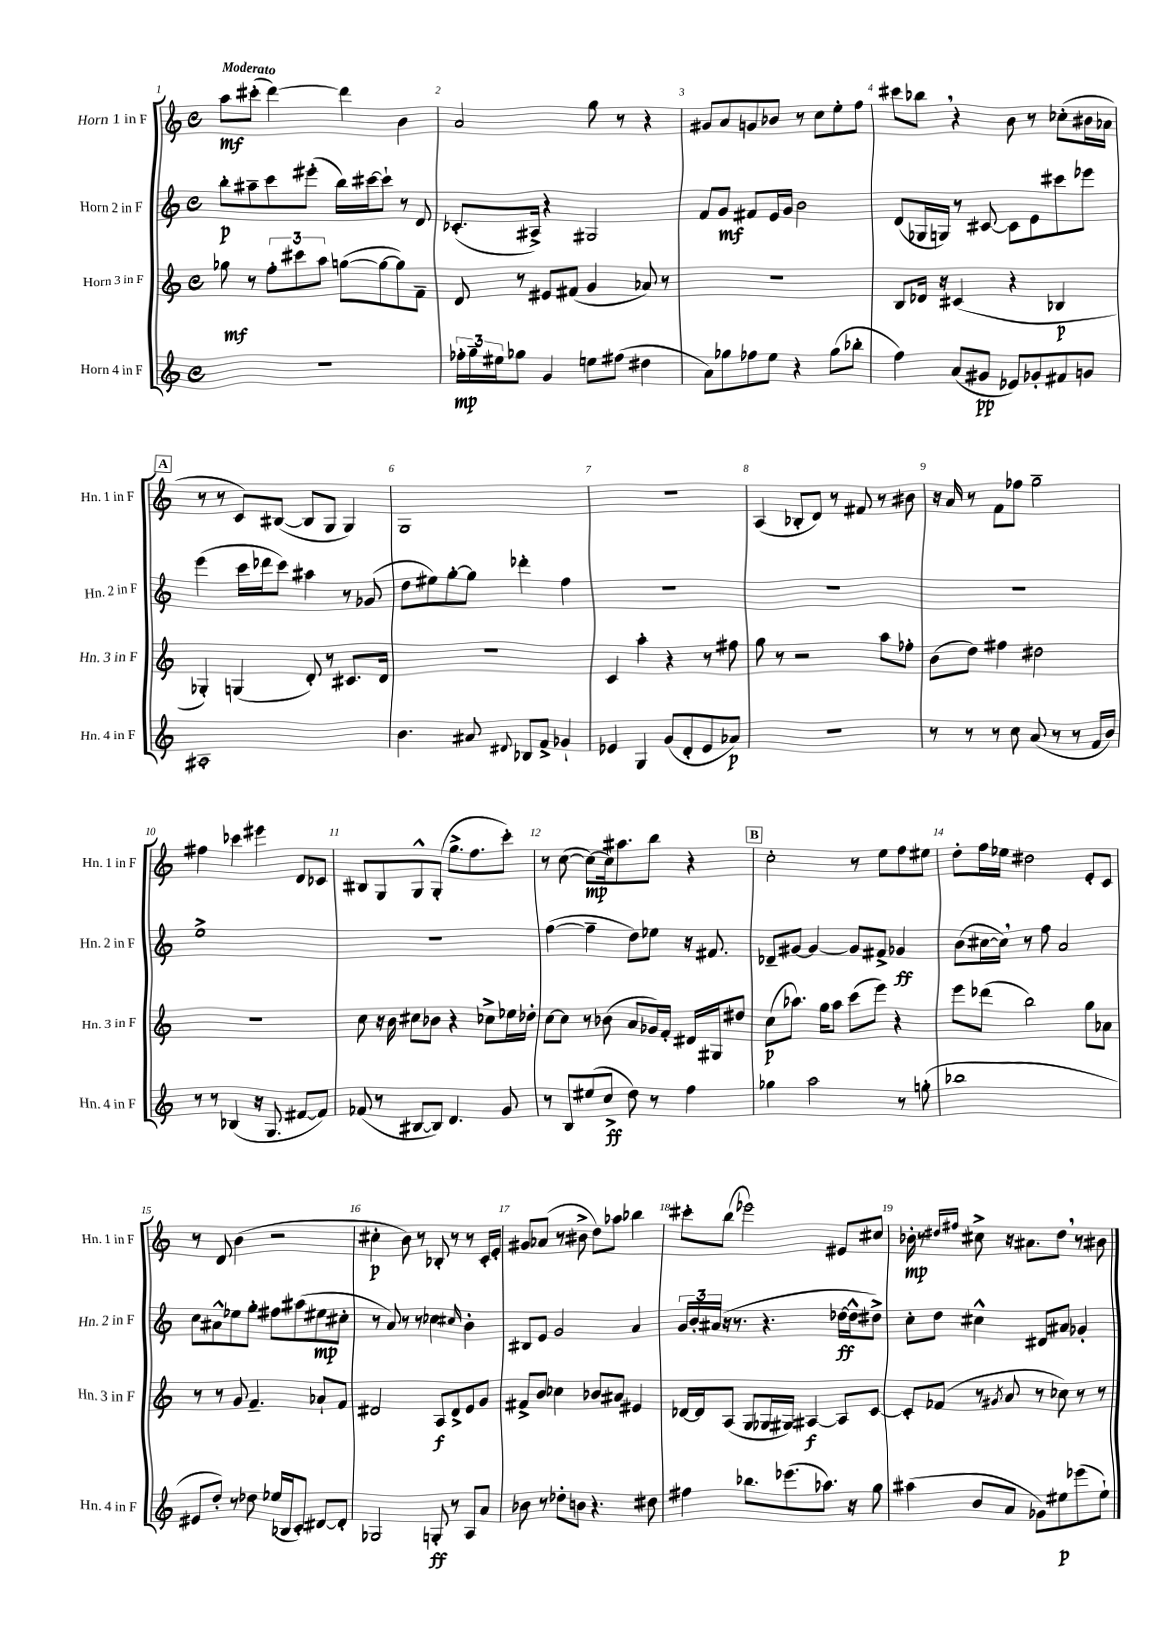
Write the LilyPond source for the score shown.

<<
\new StaffGroup <<
\new Staff = "s0" \with { instrumentName = "Horn 1 in F" shortInstrumentName = "Hn. 1 in F" } {
    \clef treble \key c \major \defaultTimeSignature \time 4/4 \tempo "Moderato"
    a''8\mf cis'''8-.( d'''4~) d'''4 b'4 |
    a'2 g''8 r8 r4 |
    gis'8 a'8 g'8 bes'8 r8 c''8 e''8-. f''8 |
    cis'''8 bes''8 \breathe r4 b'8 r8 ces''8-.( bis'16 aes'16 |
    \mark \markup { \box "A" } r8 r8 c'8) bis8~( bis8 g8 g4) |
    g1 |
    R1 |
    a4( bes8-. d'8) r8 fis'8 r8 bis'8 |
    r16 a'16 r8 f'8 fes''8 g''2-- |
    fis''4 ces'''4 eis'''4 d'8 ces'8 |
    bis8 g8 g8-^ g8-.( g''8.-> f''8. c'''8-.) |
    r8 c''8~( c''8~\mp) c''16 ais''8. b''8 r4 |
    \mark \markup { \box "B" } c''2-. r8 e''8 f''8 eis''8 |
    d''8-. f''16 ees''16 dis''2 e'8-. c'8 |
    r8 d'8 b'4( r2 |
    cis''4-.\p b'8) r8 bes8-. r8 r8 c'16-. e'16-. |
    gis'8 aes'8( r8 bis'8-> d''8) aes''8 bes''4 |
    cis'''8-. b''8( ees'''2) eis'8 cis''8 |
    bes'16-.\mp r8. \grace { dis''16 fis''16 } cis''8-> r16 ais'8. dis''8 \breathe r8 bis'8 \bar "|." |
}
\new Staff = "s1" \with { instrumentName = "Horn 2 in F" shortInstrumentName = "Hn. 2 in F" } {
    \clef treble \key c \major \defaultTimeSignature \time 4/4
    b''8-.\p ais''8-- c'''8 eis'''8-.( b''16) cis'''16~ cis'''8-! r8 d'8 |
    ces'8.-.( ais16->) r4 gis2 |
    f'8 g'8\mf fis'8 e'16 g'16 b'2 |
    d'8( ges16 g16) r8 cis'8~ cis'8 e'8 cis'''8 ees'''8 |
    \mark \markup { \box "A" } e'''4( c'''16 des'''16 c'''8) ais''4 r8 ges'8( |
    d''8 eis''8) g''8~-. g''8 des'''4-. f''4 |
    R1 |
    R1 |
    R1 |
    e''1-> |
    R1 |
    f''4~( f''4-- d''8) ees''8 r16 fis'8. |
    \mark \markup { \box "B" } des'8-- gis'8~ gis'4~ gis'8 fis'8-> ges'4\ff |
    b'8( cis''16~ cis''16) \breathe r8 f''8 a'2 |
    c''8 ais'8-^ ees''8 g''8-. fis''8 ais''8( eis''8\mp cis''8-. |
    r8 a'8) r8 r8 ces''4 \grace { cis''16 } b'4-. |
    bis8 e'8 g'2 a'4 |
    \tuplet 3/2 { g'16 b'16-. ais'16( } r16 r8. r4. des''16~\ff des''16-^ dis''8->) |
    c''8-. d''8 cis''4-^ dis'8 ais'8 ges'4-. \bar "|." |
}
\new Staff = "s2" \with { instrumentName = "Horn 3 in F" shortInstrumentName = "Hn. 3 in F" } {
    \clef treble \key c \major \defaultTimeSignature \time 4/4
    ges''8\mf r8 \tuplet 3/2 { f''8-. cis'''8 a''8 } g''8~( g''8~ g''8) f'8-- |
    d'8 r8 eis'8 fis'8( g'4 aes'8) r8 |
    R1 |
    b8 des'16 r16 cis'4( r4 bes4\p |
    \mark \markup { \box "A" } ges4-.) g4( d'8-.) r8 cis'8. d'16 |
    R1 |
    c'4 a''4-. r4 r8 fis''8 |
    g''8 r8 r2 a''8 fes''8-. |
    b'8( d''8) fis''4 dis''2 |
    R1 |
    c''8 r16 b'16 cis''8 bes'8 r4 ces''8-> ees''16 des''16-. |
    c''8~ c''8 r8 bes'8( a'8 ges'16) f'16-. dis'16 gis16 dis''8 |
    \mark \markup { \box "B" } c''8\p( aes''8.) g''16 aes''8 c'''8( e'''8) r4 |
    e'''8 des'''8( b''2) g''8 aes'8 |
    r8 r8 g'8 f'4.-- aes'8-! f'8 |
    dis'2 a8\f dis'8-> e'8 g'8 |
    fis'8-> b'8 ces''4 bes'8 ais'8 eis'4 |
    des'16~ des'16 a8( g8 ges16 gis16) ais4~\f ais8 c'8~ |
    c'8-. fes'8( r8 \acciaccatura { gis'8 } a'8 r8 ces''8) r8 r8 \bar "|." |
}
\new Staff = "s3" \with { instrumentName = "Horn 4 in F" shortInstrumentName = "Hn. 4 in F" } {
    \clef treble \key c \major \defaultTimeSignature \time 4/4
    R1 |
    \tuplet 3/2 { fes''16-.\mp g''16-- eis''16 } ges''8 g'4 e''8 fis''8( dis''4 |
    a'8) ges''8 fes''8 e''8 r4 ges''8( bes''8-. |
    f''4) a'8( gis'8\pp ees'8) ges'8-. fis'8 g'8 |
    \mark \markup { \box "A" } ais1-. |
    b'4. ais'8 \appoggiatura { dis'8 } bes8 f'8-> ges'4-! |
    ees'4 g4 g'8( d'8-. ees'8 aes'8\p) |
    R1 |
    r8 r8 r8 c''8 a'8( r8 r8 f'16 b'16) |
    r8 r8 bes4( r16 g8. fis'8~ fis'8) |
    fes'8( r8 bis8~ bis8) d'4. g'8 |
    r8 b8 eis''8( c''8->\ff d''8) r8 f''4 |
    \mark \markup { \box "B" } ges''4 a''2 r8 g''8-.( |
    bes''1 |
    eis'8 d''8-.) r8 des''8 ees''16( bes16 c'8-.) dis'8~ dis'8-. |
    ges2 g8-.\ff r8 a8 a'8 |
    bes'8 r8 des''8-. b'8 r4. dis''8 |
    fis''4 bes''8. ees'''8.( aes''8.) r16 g''8 |
    ais''4( b'8 a'8 ges'8) eis''8\p ees'''8( eis''8-!) \bar "|." |
}
>>
>>
\layout { \context { \Score \override BarNumber.break-visibility = ##(#f #t #t) barNumberVisibility = #all-bar-numbers-visible } }
